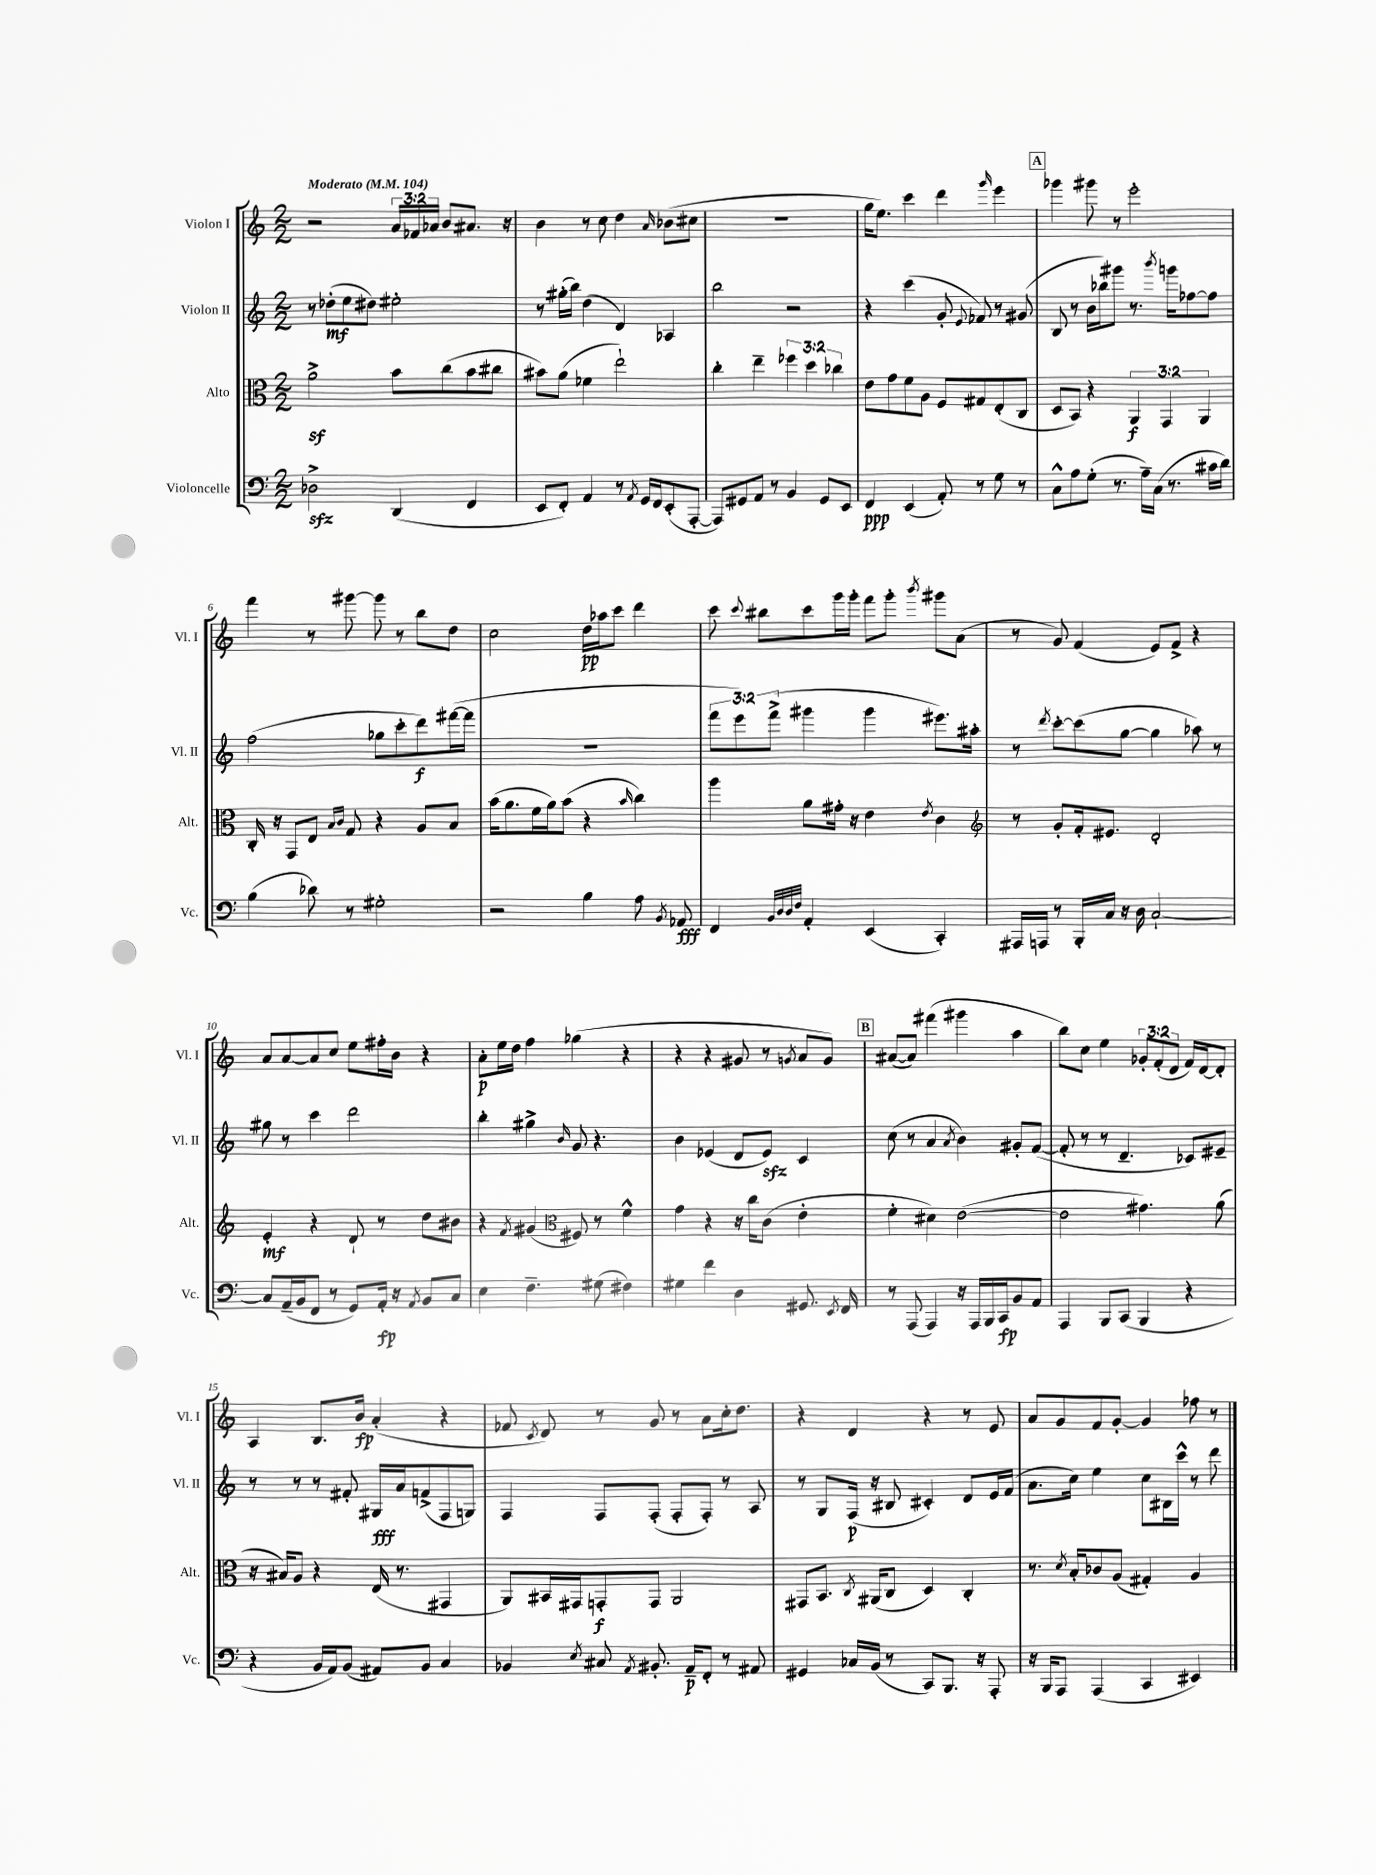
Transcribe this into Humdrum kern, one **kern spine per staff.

**kern	**dynam	**kern	**dynam	**kern	**dynam	**kern	**dynam
*part4	*part4	*part3	*part3	*part2	*part2	*part1	*part1
*staff4	*staff4	*staff3	*staff3	*staff2	*staff2	*staff1	*staff1
*I"Violoncelle	*	*I"Alto	*	*I"Violon II	*	*I"Violon I	*
*I'Vc.	*	*I'Alt.	*	*I'Vl. II	*	*I'Vl. I	*
*clefF4	*	*clefC3	*	*clefG2	*	*clefG2	*
*k[]	*	*k[]	*	*k[]	*	*k[]	*
*M2/2	*	*M2/2	*	*M2/2	*	*M2/2	*
*MM104	*	*MM104	*	*MM104	*	*MM104	*
=1	=1	=1	=1	=1	=1	=1	=1
!	!	!	!	!	!	!LO:TX:a:B:t=Moderato	!
2D-Xzz^\	.	2az^\	.	8r	.	2r	.
.	.	.	.	(8dd-X'\L	mf	.	.
.	.	.	.	8ee\	.	.	.
.	.	.	.	8dd#X\J)	.	.	.
(4DD/	.	8b\L	.	2ee#X'\	.	24a/LL	.
.	.	.	.	.	.	24f-X/	.
.	.	.	.	.	.	24a-X/JJ	.
.	.	(8cc\	.	.	.	8b/L	.
4FF/	.	8b\	.	.	.	8.a#X/J	.
.	.	8cc#X\J	.	.	.	.	.
.	.	.	.	.	.	16r	.
=2	=2	=2	=2	=2	=2	=2	=2
8EE/L	.	8b#X\L)	.	8r	.	4b\	.
8FF'/J)	.	(8a\J	.	(16gg#X'\LL	.	.	.
.	.	.	.	16bb\JJ)	.	.	.
4AA/	.	4f-X\	.	(4dd\	.	8r	.
.	.	.	.	.	.	8cc\	.
8r	.	2ee`\)	.	4d/)	.	4dd\	.
8qAA/	.	.	.	.	.	.	.
16GG/LL	.	.	.	.	.	.	.
16FF/J	.	.	.	.	.	.	.
.	.	.	.	.	.	16qqa/	.
(8EE'/	.	.	.	4A-X/	.	(8b-X\L	.
[8AAA'/J	.	.	.	.	.	8cc#X\J	.
=3	=3	=3	=3	=3	=3	=3	=3
8AAA/L])	.	4cc'\	.	2bb\	.	1r	.
8GG#X/	.	.	.	.	.	.	.
8AA/J	.	4ee~\	.	.	.	.	.
8r	.	.	.	.	.	.	.
4BB/	.	6ff-X\	.	2r	.	.	.
.	.	6dd\	.	.	.	.	.
8GG#/L	.	.	.	.	.	.	.
.	.	6cc-X\	.	.	.	.	.
8EE/J	.	.	.	.	.	.	.
=4	=4	=4	=4	=4	=4	=4	=4
4FF/	ppp	8e\L	.	4r	.	16gg\KL	.
.	.	.	.	.	.	8.ee\J)	.
.	.	8g\	.	.	.	.	.
(4EE/	.	8f\	.	(4ccc\	.	4ccc\	.
.	.	8A\J	.	.	.	.	.
8AA'/)	.	8F/L	.	8g'/	.	4ddd\	.
.	.	.	.	8qqe/	.	.	.
8r	.	8G#X/	.	8f-X/)	.	.	.
.	.	.	.	.	.	16qqggg/	.
8G\	.	(8E'/	.	8r	.	4eee\	.
8r	.	8C/J	.	(8g#X/	.	.	.
!!LO:REH:place=s1:t=A
=5	=5	=5	=5	=5	=5	=5	=5
8C^^\L	.	8D/L	.	8B/	.	4ggg-X\	.
8A\	.	8BB/J)	.	8r	.	.	.
(8G'\J	.	4r	.	16b\LL	.	8ggg#X\	.
.	.	.	.	16bb-X\J)	.	.	.
8.r	.	.	.	8ggg#X\J	.	8r	.
.	.	6AA/	f	8.r	.	2eee'\	.
16A~\LL)	.	.	.	.	.	.	.
(16C\JJ	.	.	.	.	.	.	.
.	.	6GG/	.	.	.	.	.
.	.	.	.	8qbbb/	.	.	.
8.r	.	.	.	16gggn\KL	.	.	.
.	.	.	.	[8ff-X\	.	.	.
.	.	6AA/	.	.	.	.	.
16c#X\LL	.	.	.	8ff-\J]	.	.	.
16d\JJ)	.	.	.	.	.	.	.
!!LO:LB:g=z
=6	=6	=6	=6	=6	=6	=6	=6
(4B\	.	16C'/	.	(2ff\	.	4fff\	.
.	.	16r	.	.	.	.	.
.	.	8GG/L	.	.	.	.	.
8d-X\)	.	8E/J	.	.	.	8r	.
.	.	16qqB/LL	.	.	.	.	.
.	.	16qqc/JJ	.	.	.	.	.
8r	.	8G/	.	.	.	[8ggg#X\	.
2G#X'\	.	4r	.	8gg-X\L	.	8ggg#\]	.
.	.	.	.	8ccc'\	.	8r	.
.	.	8A/L	.	8ddd\)	f	8bb\L	.
.	.	8B/J	.	([16fff#X\L	.	8dd\J	.
.	.	.	.	16fff#\JJ]	.	.	.
=7	=7	=7	=7	=7	=7	=7	=7
2r	.	(16b\KL	.	1r	.	2cc\	.
.	.	8.a\	.	.	.	.	.
.	.	16f\L	.	.	.	.	.
.	.	16a\J)	.	.	.	.	.
.	.	(8b\J	.	.	.	.	.
4B\	.	4r	.	.	.	16dd\LL	pp
.	.	.	.	.	.	16aa-X\J	.
.	.	.	.	.	.	8ccc\J	.
.	.	16qqb/	.	.	.	.	.
8A\	.	4cc\)	.	.	.	4ddd\	.
8qBB/	.	.	.	.	.	.	.
8AA-X/	fff	.	.	.	.	.	.
=8	=8	=8	=8	=8	=8	=8	=8
4FF/	.	4aa\	.	12fff\L	.	8ccc\	.
.	.	.	.	12eee\)	.	.	.
.	.	.	.	.	.	8qqccc/	.
.	.	.	.	.	.	8bb#X\L	.
.	.	.	.	(12fff^\J	.	.	.
32qqBB/LLL	.	.	.	.	.	.	.
32qqD/	.	.	.	.	.	.	.
32qqD/	.	.	.	.	.	.	.
32qqF/JJJ	.	.	.	.	.	.	.
4AA'/	.	8a\L	.	4ggg#X\	.	8ccc\	.
.	.	16g#X'\Jk	.	.	.	16ggg\L	.
.	.	16r	.	.	.	16ggg'\JJ	.
(4EE/	.	4e\	.	4ggg#\	.	8fff\L	.
.	.	.	.	.	.	8ggg'\J	.
.	.	8qe/	.	.	.	8qbbb/	.
4CC'/)	.	4c\	.	8.eee#X\L)	.	8ggg#X\L	.
.	.	.	.	.	.	(8a\J	.
.	.	.	.	16aa#X'\Jk	.	.	.
=9	=9	=9	=9	=9	=9	=9	=9
*	*	*clefG2	*	*	*	*	*
16AAA#X/LL	.	8r	.	8r	.	8r	.
16AAAn/JJ	.	.	.	.	.	.	.
.	.	.	.	8qddd/	.	.	.
8r	.	8g'/L	.	[8ccc'\L	.	8g/)	.
16BBB'/LL	.	16f'/k	.	(8ccc\]	.	(4f/	.
16C/JJ	.	8.e#X/J	.	.	.	.	.
16r	.	.	.	[8gg\J	.	.	.
16D\	.	.	.	.	.	.	.
[2C`/	.	2d'/	.	4gg\]	.	8e/L)	.
.	.	.	.	.	.	8f^/J	.
.	.	.	.	8aa-X\)	.	4r	.
.	.	.	.	8r	.	.	.
!!LO:LB:g=z
=10	=10	=10	=10	=10	=10	=10	=10
8C/L]	.	4e'/	mf	8gg#X\	.	8a/L	.
(16AA~/L	.	.	.	8r	.	[8a/	.
16BB/J	.	.	.	.	.	.	.
8FF/J	.	4r	.	4ccc\	.	8a/]	.
8r	.	.	.	.	.	8cc/J	.
8GG/L)	.	8d`/	.	2ddd\	.	8ee\L	.
16AA'/Jk	fp	8r	.	.	.	16ff#X'\L	.
16r	.	.	.	.	.	16b\JJ	.
8qAA/	.	.	.	.	.	.	.
8BB/L	.	8dd\L	.	.	.	4r	.
8C/J	.	8b#X\J	.	.	.	.	.
=11	=11	=11	=11	=11	=11	=11	=11
4E\	.	4r	.	4bb'\	.	8a'\L	p
.	.	.	.	.	.	16ee\L	.
.	.	.	.	.	.	16dd\JJ	.
.	.	8qf/	.	.	.	.	.
4.F~\	.	(4g#X/	.	4gg#X^\	.	4ff\	.
*	*	*clefC3	*	*	*	*	*
.	.	.	.	16qqb/	.	.	.
.	.	8F#X/)	.	8g/	.	(4gg-X\	.
(8G#X\	.	8r	.	4.r	.	.	.
4F#X\)	.	4f^^\	.	.	.	4r	.
=12	=12	=12	=12	=12	=12	=12	=12
4G#X\	.	4g\	.	4b\	.	4r	.
4f\	.	4r	.	(4e-X/	.	4r	.
4D\	.	16r	.	8d/L	.	8g#X/	.
.	.	16cc\KL	.	.	.	.	.
.	.	(8c\J	.	8e-zz/J)	.	8r	.
.	.	.	.	.	.	8qgn/	.
8.GG#X/	.	4e'\	.	4c/	.	8a/L	.
.	.	.	.	.	.	8g/J)	.
8qEE/	.	.	.	.	.	.	.
16FF/	.	.	.	.	.	.	.
!!LO:REH:place=s1:t=B
=13	=13	=13	=13	=13	=13	=13	=13
8r	.	4f'\	.	(8cc\	.	([8a#X/L	.
(8AAA/	.	.	.	8r	.	8a#/J])	.
4AAA/)	.	4d#X\)	.	4a/	.	(4fff#X\	.
.	.	.	.	8qa/	.	.	.
16r	.	([2e\	.	4b\)	.	4ggg#X\	.
16AAA/LL	.	.	.	.	.	.	.
16BBB/	.	.	.	.	.	.	.
16CC/J	fp	.	.	.	.	.	.
8BB/	.	.	.	8g#X'/L	.	4aa\	.
8AA/J	.	.	.	([8f/J	.	.	.
=14	=14	=14	=14	=14	=14	=14	=14
4AAA/	.	2e\]	.	8f'/]	.	8bb\L)	.
.	.	.	.	8r	.	8cc\J	.
8BBB/L	.	.	.	8r	.	4ee\	.
(8CC/J	.	.	.	4.d~/	.	.	.
4BBB/	.	4.g#X\)	.	.	.	12g-X'/L	.
.	.	.	.	.	.	(12f'/	.
.	.	.	.	.	.	12d/J	.
4r	.	.	.	8c-X/L)	.	16f/LL)	.
.	.	.	.	.	.	[16d/J	.
.	.	(8a\	.	8e#X~/J	.	8d'/J]	.
!!LO:LB:g=z
=15	=15	=15	=15	=15	=15	=15	=15
4r	.	16r	.	8r	.	4A/	.
.	.	16B#X/KL)	.	.	.	.	.
.	.	8A/J	.	8r	.	.	.
16BB/LL	.	4r	.	8r	.	8.B/L	.
16AA/J)	.	.	.	.	.	.	.
(8BB/J	.	.	.	8f#X'/	.	.	.
.	.	.	.	.	.	16b/Jk	fp
8AA#X/L)	.	(16E/	.	16G#X/LL	fff	(4a'/	.
.	.	8.r	.	16a/J	.	.	.
8BB/J	.	.	.	(8fn^/	.	.	.
4C/	.	4GG#X/	.	8F/	.	4r	.
.	.	.	.	8Gn/J)	.	.	.
=16	=16	=16	=16	=16	=16	=16	=16
4BB-X/	.	8AA/L)	.	4F/	.	8f-X/	.
.	.	.	.	.	.	8qc/	.
.	.	16BB#X/L	.	.	.	8d/)	.
.	.	16GG#X/J	.	.	.	.	.
8qE/	.	.	.	.	.	.	.
8C#X/	.	8GGn'/	f	8F/L	.	8r	.
8qAA/	.	.	.	.	.	.	.
8.BB#X'/	.	8GG/J	.	(8F'/J	.	8g/	.
.	.	2AA/	.	8F'/L	.	8r	.
16AA~/KL	p	.	.	.	.	.	.
8FF'/J	.	.	.	8F'/J)	.	8a\L	.
8r	.	.	.	8r	.	16cc'\k	.
.	.	.	.	.	.	8.dd\J	.
8AA#X/	.	.	.	8A/	.	.	.
=17	=17	=17	=17	=17	=17	=17	=17
4GG#X/	.	8GG#X/L	.	8r	.	4r	.
.	.	8.BB/J	.	8G/L	.	.	.
16C-X/LL	.	.	.	(16F/Jk	p	4d/	.
.	.	8qC/	.	.	.	.	.
(16BB/JJ	.	(16AA#X/KL	.	16r	.	.	.
8r	.	8C/J	.	8B#X/	.	.	.
8CC/L)	.	4D/)	.	4c#X'/)	.	4r	.
8.BBB/J	.	.	.	.	.	.	.
.	.	4C'/	.	8d/L	.	8r	.
16r	.	.	.	.	.	.	.
8AAA'/	.	.	.	16e/L	.	8e/	.
.	.	.	.	(16f/JJ	.	.	.
=18	=18	=18	=18	=18	=18	=18	=18
16r	.	8.r	.	8.a\L	.	8a/L	.
16BBB/KL	.	.	.	.	.	.	.
8AAA/J	.	.	.	.	.	8g/	.
.	.	8qd/	.	.	.	.	.
.	.	16B'/KL	.	16cc\Jk)	.	.	.
(4AAA/	.	8c-X/	.	4ee\	.	8f/	.
.	.	(8A/J	.	.	.	[8g'/J	.
4CC/	.	4G#X'/)	.	8cc\L	.	4g/]	.
.	.	.	.	16B#X\L	.	.	.
.	.	.	.	16ccc^^\JJ	.	.	.
4EE#X/)	.	4A/	.	8r	.	8ff-X\	.
.	.	.	.	8ddd\	.	8r	.
==	==	==	==	==	==	==	==
*-	*-	*-	*-	*-	*-	*-	*-
